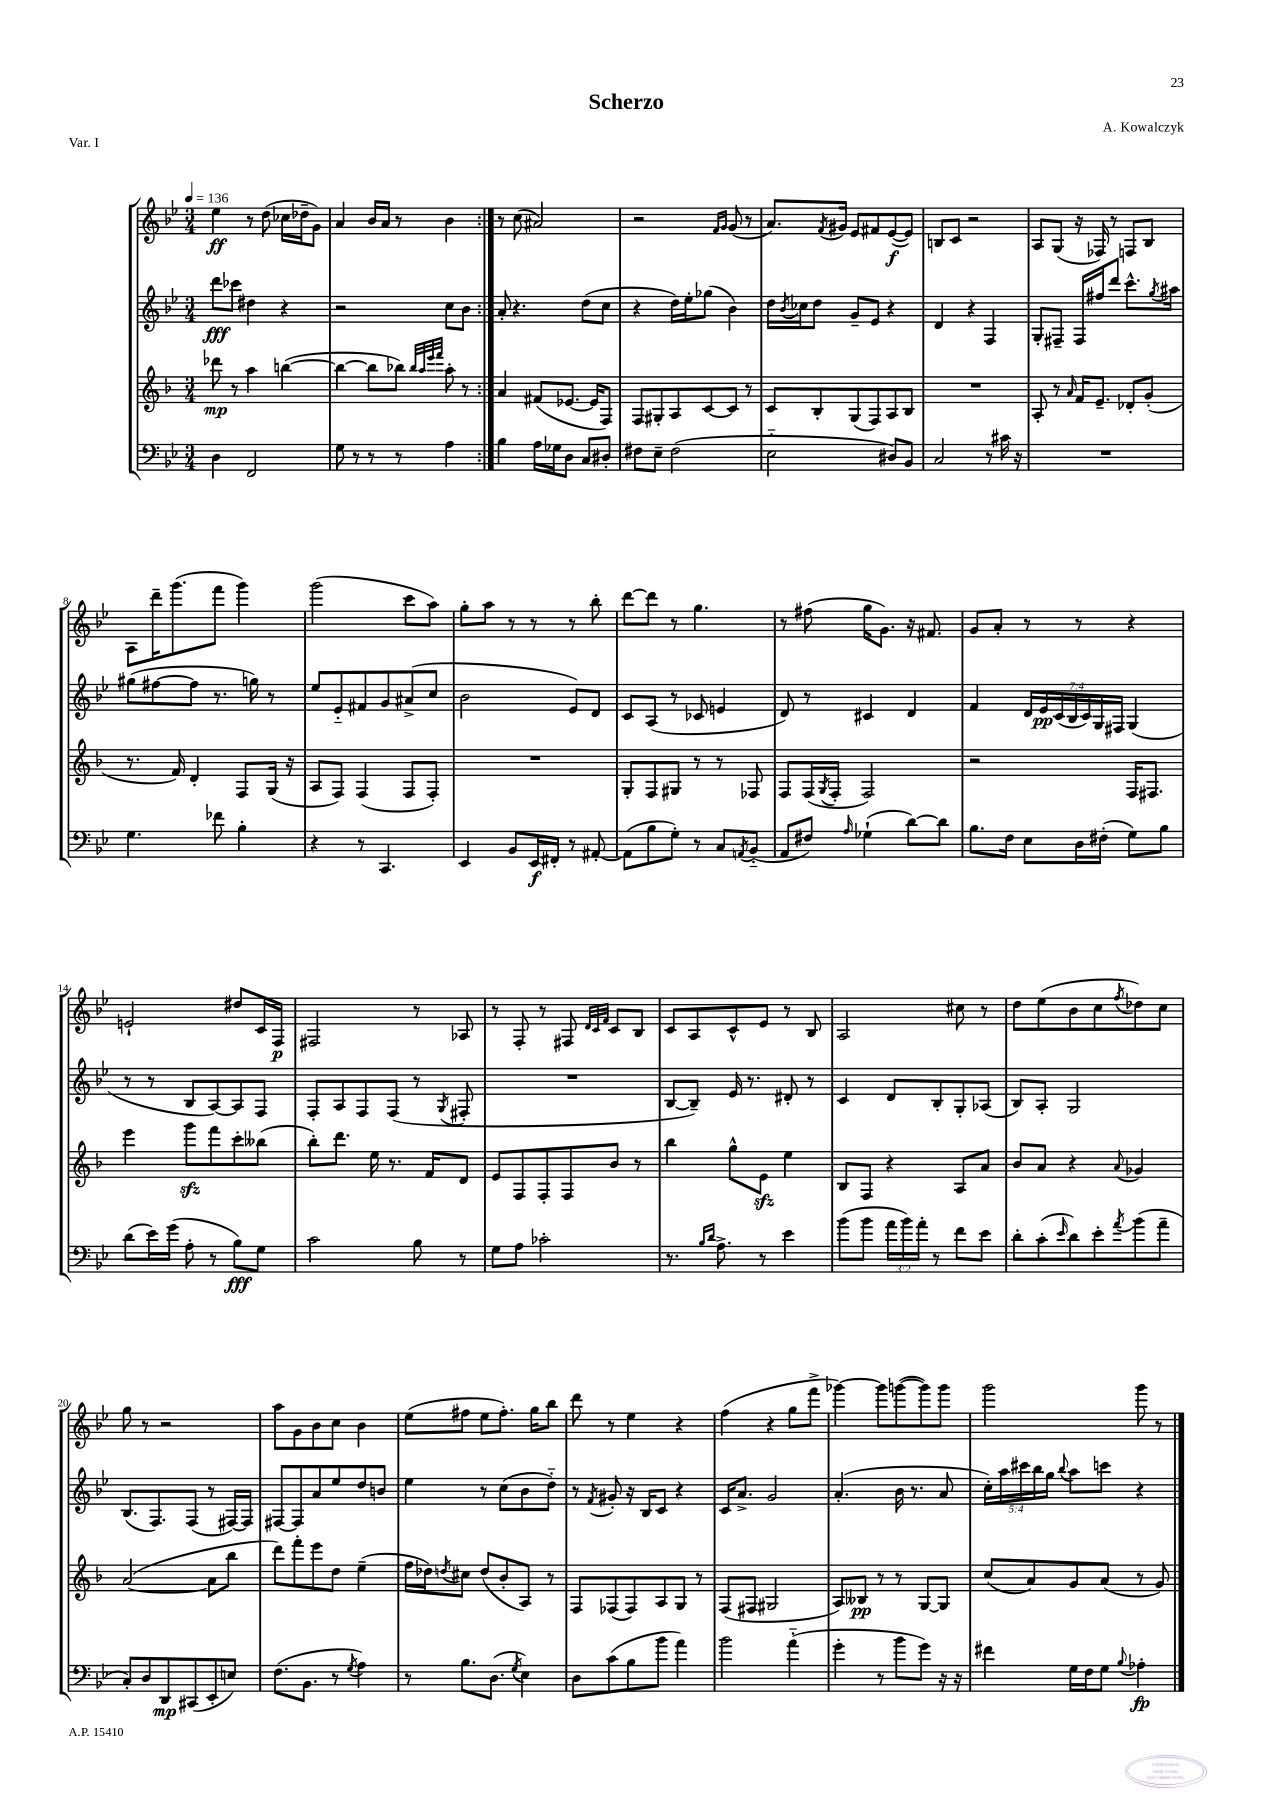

**kern	**dynam	**kern	**dynam	**kern	**dynam	**kern	**dynam
*part4	*part4	*part3	*part3	*part2	*part2	*part1	*part1
*staff4	*staff4	*staff3	*staff3	*staff2	*staff2	*staff1	*staff1
*clefF4	*	*clefG2	*	*clefG2	*	*clefG2	*
*k[b-e-]	*	*k[b-]	*	*k[b-e-]	*	*k[b-e-]	*
*M3/4	*	*M3/4	*	*M3/4	*	*M3/4	*
*MM136	*	*MM136	*	*MM136	*	*MM136	*
=1	=1	=1	=1	=1	=1	=1	=1
4D\	.	8ddd-X\	mp	8ddd\L	fff	4ee-\	ff
.	.	8r	.	8ccc-X\J	.	.	.
2FF/	.	4aa\	.	4dd#X\	.	8r	.
.	.	.	.	.	.	(8dd\	.
.	.	([4bbn\	.	4r	.	16cc-X\LL	.
.	.	.	.	.	.	16dd-X~\J	.
.	.	.	.	.	.	8g\J)	.
=2	=2	=2	=2	=2	=2	=2	=2
8G\	.	4bb\_	.	2r	.	4a/	.
8r	.	.	.	.	.	.	.
8r	.	8bb\L]	.	.	.	16b-/LL	.
.	.	.	.	.	.	16a/JJ	.
8r	.	8bb-X\J)	.	.	.	8r	.
.	.	32qqbb-/LLL	.	.	.	.	.
.	.	32qqaa/	.	.	.	.	.
.	.	32qqeee/	.	.	.	.	.
.	.	32qqfff/JJJ	.	.	.	.	.
4A\	.	8aa'\	.	8cc\L	.	4b-\	.
.	.	8r	.	8b-\J	.	.	.
=3:|!	=3:|!	=3:|!	=3:|!	=3:|!	=3:|!	=3:|!	=3:|!
4B-\	.	4a/	.	8a'/	.	8r	.
.	.	.	.	4.r	.	(8cc\	.
16A\LL	.	(8f#X/L	.	.	.	2a#X/)	.
16G-X\J	.	.	.	.	.	.	.
8D\J	.	[8.e-X/J	.	.	.	.	.
8C/L	.	.	.	(8dd\L	.	.	.
.	.	16e-/KL]	.	.	.	.	.
8D#X'/J	.	8F/J)	.	8cc\J	.	.	.
=4	=4	=4	=4	=4	=4	=4	=4
8F#X\L	.	8F/L	.	4r	.	2r	.
8E-~\J	.	8G#X'/	.	.	.	.	.
(2F#\	.	8A/	.	16dd\LL)	.	.	.
.	.	.	.	16ee-'\J	.	.	.
.	.	[8c/	.	(8gg-X\J	.	.	.
.	.	.	.	.	.	16qqf/LL	.
.	.	.	.	.	.	16qqg/JJ	.
.	.	8c/J]	.	4b-\)	.	(8g/	.
.	.	8r	.	.	.	8r	.
=5	=5	=5	=5	=5	=5	=5	=5
2E-\	.	8c/L	.	16dd\LL	.	8.a/L)	.
.	.	.	.	8qb-/	.	.	.
.	.	.	.	16cc-X\J	.	.	.
.	.	8B-'/	.	8dd\J	.	.	.
.	.	.	.	.	.	8qf/	.
.	.	.	.	.	.	16g#X/Jk	.
.	.	(8G/	.	8g~/L	.	8e-/L	.
.	.	8F/)	.	8e-/J	.	8f#X/	.
8D#X/L)	.	8A/	.	4r	.	([8e-/	f
8BB-/J	.	8B-/J	.	.	.	8e-/J])	.
=6	=6	=6	=6	=6	=6	=6	=6
2C/	.	2.r	.	4d/	.	8Bn/L	.
.	.	.	.	.	.	8c/J	.
.	.	.	.	4r	.	2r	.
8r	.	.	.	4F/	.	.	.
16c#X\	.	.	.	.	.	.	.
16r	.	.	.	.	.	.	.
=7	=7	=7	=7	=7	=7	=7	=7
2.r	.	8A'/	.	8G'/L	.	8A/L	.
.	.	8r	.	8F#X~/J	.	(8G/J	.
.	.	16qqa/	.	.	.	.	.
.	.	16f/KL	.	16F#/LL	.	16r	.
.	.	8.e~/J	.	16ff#X/J	.	16F-X/)	.
.	.	.	.	8ddd/J	.	8r	.
.	.	8d-X'/L	.	8.ccc^^\L	.	8Fn/L	.
.	.	(8g'/J	.	.	.	8B-/J	.
.	.	.	.	8qgg/	.	.	.
.	.	.	.	16aa#X\Jk	.	.	.
!!LO:LB:g=z
=8	=8	=8	=8	=8	=8	=8	=8
4.G\	.	8.r	.	(8gg#X\L	.	8A\L	.
.	.	.	.	[8ff#X\	.	16ddd~\K	.
.	.	16f/)	.	.	.	(8.ggg\	.
.	.	4d'/	.	8ff#\J]	.	.	.
8f-X\	.	.	.	8.r	.	8fff\J	.
4B-'\	.	8F/L	.	.	.	4ggg\)	.
.	.	.	.	16ggn\)	.	.	.
.	.	(16G/Jk	.	8r	.	.	.
.	.	16r	.	.	.	.	.
=9	=9	=9	=9	=9	=9	=9	=9
4r	.	8A/L	.	8ee-/L	.	(2ggg\	.
.	.	8F/J)	.	8e-/	.	.	.
8r	.	(4F/	.	8f#X/	.	.	.
4.CC/	.	.	.	8g/	.	.	.
.	.	8F/L	.	(8a#X^/	.	8ccc\L	.
.	.	8F'/J)	.	8cc/J	.	8aa\J)	.
=10	=10	=10	=10	=10	=10	=10	=10
4EE-/	.	2.r	.	2b-\	.	8gg'\L	.
.	.	.	.	.	.	8aa\J	.
8BB-/L	.	.	.	.	.	8r	.
16EE-/L	f	.	.	.	.	8r	.
16FF#X'/JJ	.	.	.	.	.	.	.
8r	.	.	.	8e-/L)	.	8r	.
[8AA#X'/	.	.	.	8d/J	.	8bb-'\	.
=11	=11	=11	=11	=11	=11	=11	=11
(8AA#\L]	.	8G'/L	.	8c/L	.	[8ddd\L	.
8B-\	.	8F/	.	(8A/J	.	8ddd\J]	.
8G'\J)	.	8G#X/J	.	8r	.	8r	.
8r	.	8r	.	8c-X/	.	4.gg\	.
8C/L	.	8r	.	4en/	.	.	.
8qAAn/	.	.	.	.	.	.	.
(8BB-/J	.	8F-X/	.	.	.	.	.
=12	=12	=12	=12	=12	=12	=12	=12
8AA/L	.	8F/L	.	8d/)	.	8r	.
8F#X/J)	.	(16F/L	.	8r	.	(8ff#X\	.
.	.	8qG/	.	.	.	.	.
.	.	16F'/JJ	.	.	.	.	.
16qqA/	.	.	.	.	.	.	.
(4G-X`\	.	2F/)	.	4c#X/	.	16gg\KL	.
.	.	.	.	.	.	8.g\J)	.
[8d\L)	.	.	.	4d/	.	16r	.
.	.	.	.	.	.	8.f#X/	.
8d\J]	.	.	.	.	.	.	.
=13	=13	=13	=13	=13	=13	=13	=13
8.B-\L	.	2r	.	4f/	.	8g/L	.
.	.	.	.	.	.	8a'/J	.
16F\Jk	.	.	.	.	.	.	.
8E-\L	.	.	.	28d/LL	.	8r	.
.	.	.	.	28e-/	pp	.	.
.	.	.	.	(28c/	.	.	.
.	.	.	.	28B-/	.	.	.
16D\L	.	.	.	.	.	8r	.
.	.	.	.	28c/)	.	.	.
.	.	.	.	28G/	.	.	.
(16F#X'\JJ	.	.	.	.	.	.	.
.	.	.	.	28F#X/JJ	.	.	.
8G\L)	.	16F/KL	.	(4G/	.	4r	.
.	.	8.F#X/J	.	.	.	.	.
8B-\J	.	.	.	.	.	.	.
!!LO:LB:g=z
=14	=14	=14	=14	=14	=14	=14	=14
(8d\L	.	4eee\	.	8r	.	2en`/	.
16e-\L)	.	.	.	8r	.	.	.
(16g\JJ	.	.	.	.	.	.	.
8A'\	.	8gggzz\L	.	8B-/L	.	.	.
8r	.	8fff\	.	[8A/)	.	.	.
8B-\L)	fff	8ccc'\	.	8A/]	.	8dd#X/L	.
8G\J	.	(8bb--X\J	.	8F/J	.	16c/L	.
.	.	.	.	.	.	16F/JJ	p
=15	=15	=15	=15	=15	=15	=15	=15
2c\	.	8bb-'\L)	.	8F'/L	.	2F#X/	.
.	.	8.ddd\J	.	8A/	.	.	.
.	.	.	.	8F/	.	.	.
.	.	16ee\	.	.	.	.	.
.	.	8.r	.	(8F/J	.	.	.
8B-\	.	.	.	8r	.	8r	.
.	.	16f/KL	.	.	.	.	.
.	.	.	.	8qG/	.	.	.
8r	.	8d/J	.	8F#X'/	.	8A-X/	.
=16	=16	=16	=16	=16	=16	=16	=16
8G\L	.	8e/L	.	2.r	.	8r	.
8A\J	.	8F/	.	.	.	8F'/	.
2c-X'\	.	8F'/	.	.	.	8r	.
.	.	8F/	.	.	.	8F#X/	.
.	.	.	.	.	.	32qqd/LLL	.
.	.	.	.	.	.	32qqc/	.
.	.	.	.	.	.	32qqf/JJJ	.
.	.	8b-/J	.	.	.	8c/L	.
.	.	8r	.	.	.	8B-/J	.
=17	=17	=17	=17	=17	=17	=17	=17
8.r	.	4bb-\	.	[8B-/L	.	8c/L	.
.	.	.	.	8B-~/J])	.	8A/	.
16qqB-/LL	.	.	.	.	.	.	.
16qqd/JJ	.	.	.	.	.	.	.
8.A^\	.	.	.	.	.	.	.
.	.	8gg^^\L	.	16e-/	.	8c^^/	.
.	.	.	.	8.r	.	.	.
8r	.	8ezz\J	.	.	.	8e-/J	.
4e-\	.	4ee\	.	8d#X'/	.	8r	.
.	.	.	.	8r	.	8B-/	.
=18	=18	=18	=18	=18	=18	=18	=18
(8b-\L	.	8B-/L	.	4c/	.	2A/	.
8b-\J	.	8F/J	.	.	.	.	.
24a\LL	.	4r	.	8d/L	.	.	.
24b-\)	.	.	.	.	.	.	.
24a'\JJ	.	.	.	.	.	.	.
8r	.	.	.	8B-'/	.	.	.
8f\L	.	8A/L	.	8G'/	.	8cc#X\	.
8e-\J	.	8a/J	.	(8A-X/J	.	8r	.
=19	=19	=19	=19	=19	=19	=19	=19
8d'\L	.	8b-/L	.	8B-/L)	.	8dd\L	.
(8c'\	.	8a/J	.	8A'/J	.	(8ee-\	.
16qqe-/	.	.	.	.	.	.	.
8d\)	.	4r	.	2G/	.	8b-\	.
8e-'\	.	.	.	.	.	8cc\	.
8qa/	.	8qqa/	.	.	.	8qff/	.
(8b-\	.	4g-X/	.	.	.	8dd-X\)	.
8a~\J	.	.	.	.	.	8cc\J	.
!!LO:LB:g=z
=20	=20	=20	=20	=20	=20	=20	=20
8C'/L)	.	([2a/	.	(8.B-/L	.	8gg\	.
8D/	.	.	.	.	.	8r	.
.	.	.	.	8.F/)	.	.	.
8DD/	mp	.	.	.	.	2r	.
(8CC#X/	.	.	.	(8F/J	.	.	.
8EE-'/	.	8a\L]	.	8r	.	.	.
8En/J)	.	8bb-\J	.	[16F#X/LL)	.	.	.
.	.	.	.	16F#/JJ]	.	.	.
=21	=21	=21	=21	=21	=21	=21	=21
(8.F\L	.	8ddd\L)	.	[8F#X/L	.	8aa\L	.
.	.	8fff'\	.	8F#/]	.	8g\	.
8.BB-\J	.	.	.	.	.	.	.
.	.	8eee\	.	8a/	.	8b-\	.
8r	.	8dd\J	.	8ee-/	.	8cc\J	.
8qG/	.	.	.	.	.	.	.
4A\)	.	(4ee~\	.	8dd/	.	4b-\	.
.	.	.	.	8bn/J	.	.	.
=22	=22	=22	=22	=22	=22	=22	=22
8r	.	16ff\LL	.	4ee-\	.	(8ee-\L	.
.	.	16dd-X\J)	.	.	.	.	.
.	.	8qddn/	.	.	.	.	.
8.B-\L	.	8cc#X\J	.	.	.	8ff#X\J	.
.	.	(8dd/L	.	8r	.	8ee-\L	.
(8.D\J	.	.	.	.	.	.	.
.	.	8b-'/	.	(8cc\L	.	8.ff#'\J)	.
8qG/	.	.	.	.	.	.	.
4E-\)	.	8A/J)	.	8b-\	.	.	.
.	.	.	.	.	.	16gg\KL	.
.	.	8r	.	8dd\J)	.	8bb-\J	.
=23	=23	=23	=23	=23	=23	=23	=23
8D\L	.	8F/L	.	8r	.	8ddd\	.
.	.	.	.	8qf/	.	.	.
(8c\	.	(8F-X/	.	8g#X'/	.	8r	.
8B-\	.	8F-/)	.	16r	.	4ee-\	.
.	.	.	.	16B-/KL	.	.	.
8b-\J	.	8A/	.	8c/J	.	.	.
4a\)	.	8G/J	.	4r	.	4r	.
.	.	8r	.	.	.	.	.
=24	=24	=24	=24	=24	=24	=24	=24
2b-\	.	(8F/L	.	16c/KL	.	(4ff\	.
.	.	.	.	8.a^/J	.	.	.
.	.	8F#X/J	.	.	.	.	.
.	.	2G#X/	.	2g/	.	4r	.
(4a\	.	.	.	.	.	8gg\L	.
.	.	.	.	.	.	8fff^\J	.
=25	=25	=25	=25	=25	=25	=25	=25
4g'\	.	8A/L)	.	(4.a'/	.	[4ggg-X\)	.
.	.	8B--X/J	pp	.	.	.	.
8r	.	8r	.	.	.	8ggg-\L]	.
8b-\L	.	8r	.	16b-\	.	([8gggn\	.
.	.	.	.	8.r	.	.	.
8g\J)	.	[8G/L	.	.	.	8ggg\])	.
16r	.	8G/J]	.	8a/	.	8ggg\J	.
16r	.	.	.	.	.	.	.
=26	=26	=26	=26	=26	=26	=26	=26
4f#X\	.	(8cc/L	.	20cc'\LL)	.	2ggg\	.
.	.	.	.	20aa\	.	.	.
.	.	.	.	20ccc#X\	.	.	.
.	.	8a/)	.	.	.	.	.
.	.	.	.	20bb-\	.	.	.
.	.	.	.	20gg\JJ	.	.	.
.	.	.	.	8qqbb-/	.	.	.
16G\LL	.	8g/	.	8aa\L	.	.	.
16F\J	.	.	.	.	.	.	.
8G\J	.	(8a/J	.	8cccn\J	.	.	.
8qqB-/	.	.	.	.	.	.	.
4A-X'\	fp	8r	.	4r	.	8ggg\	.
.	.	8g/)	.	.	.	8r	.
==	==	==	==	==	==	==	==
*-	*-	*-	*-	*-	*-	*-	*-
